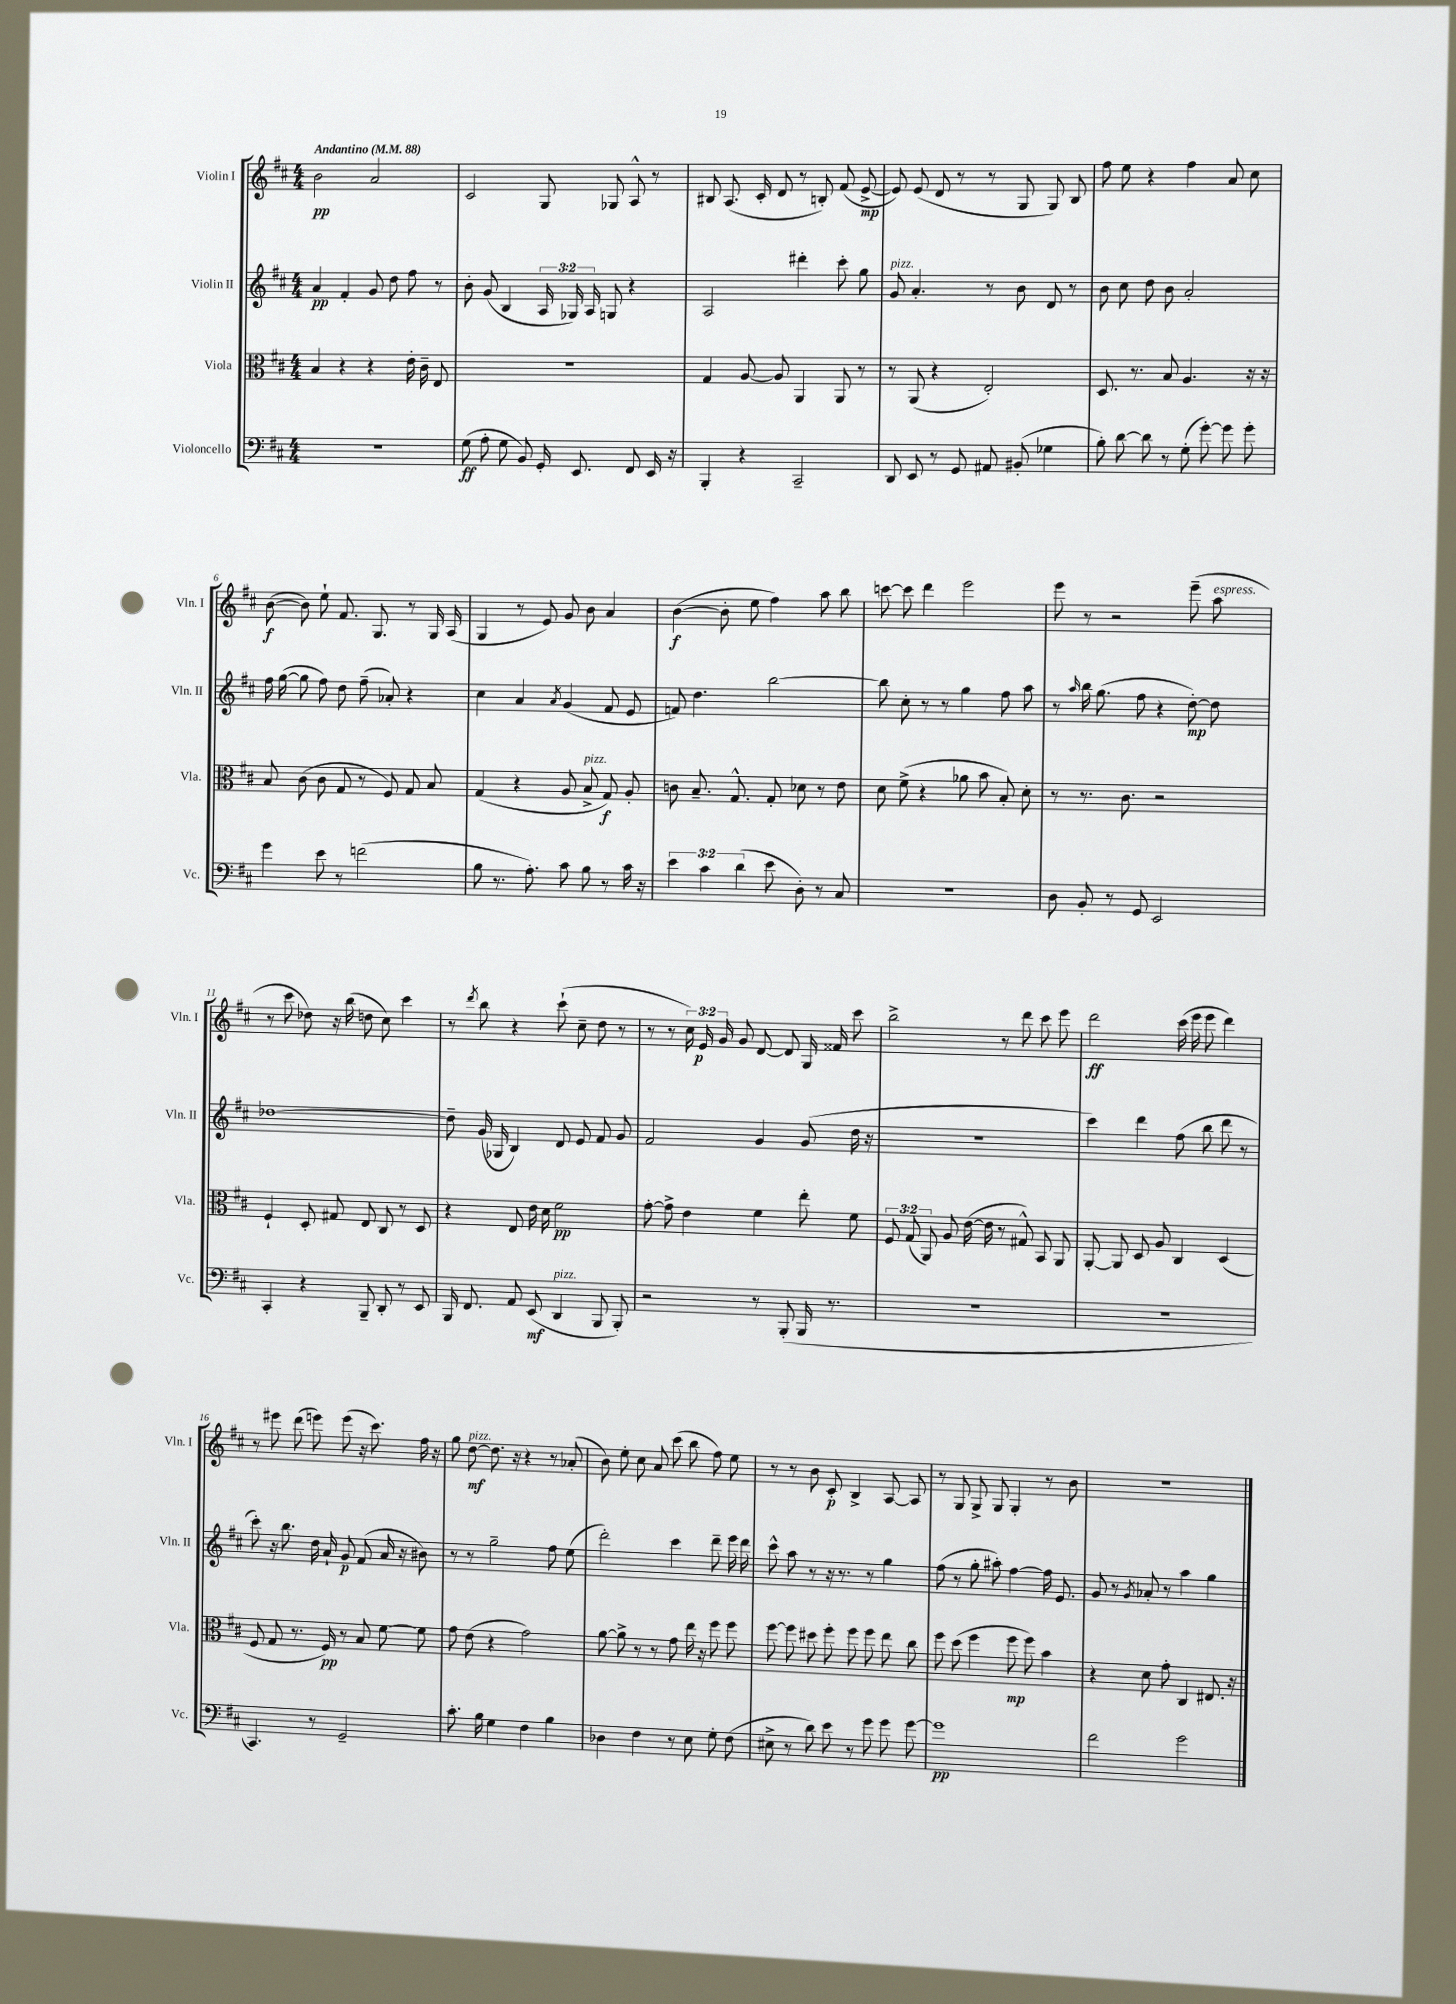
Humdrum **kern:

**kern	**dynam	**kern	**dynam	**kern	**dynam	**kern	**dynam
*part4	*part4	*part3	*part3	*part2	*part2	*part1	*part1
*staff4	*staff4	*staff3	*staff3	*staff2	*staff2	*staff1	*staff1
*I"Violoncello	*	*I"Viola	*	*I"Violin II	*	*I"Violin I	*
*I'Vc.	*	*I'Vla.	*	*I'Vln. II	*	*I'Vln. I	*
*clefF4	*	*clefC3	*	*clefG2	*	*clefG2	*
*k[f#c#]	*	*k[f#c#]	*	*k[f#c#]	*	*k[f#c#]	*
*M4/4	*	*M4/4	*	*M4/4	*	*M4/4	*
*MM88	*	*MM88	*	*MM88	*	*MM88	*
=1	=1	=1	=1	=1	=1	=1	=1
!	!	!	!	!	!	!LO:TX:a:B:t=Andantino	!
1r	.	4B/	.	4a/	pp	2b\	pp
.	.	4r	.	4f#'/	.	.	.
.	.	4r	.	8g/	.	2a/	.
.	.	.	.	8dd\	.	.	.
.	.	16e'\	.	8ff#\	.	.	.
.	.	16c#~\	.	.	.	.	.
.	.	8E/	.	8r	.	.	.
=2	=2	=2	=2	=2	=2	=2	=2
(8G\	ff	1r	.	8b'\	.	2c#/	.
8A'\	.	.	.	(8g/	.	.	.
8G\	.	.	.	4B/	.	.	.
8BB/)	.	.	.	.	.	.	.
16GG'/	.	.	.	24A/	.	8G/	.
.	.	.	.	24G-X/)	.	.	.
8.EE/	.	.	.	.	.	.	.
.	.	.	.	24A/	.	.	.
.	.	.	.	8Gn/	.	8G-X/	.
8FF#/	.	.	.	4r	.	8A^^/	.
16EE/	.	.	.	.	.	8r	.
16r	.	.	.	.	.	.	.
=3	=3	=3	=3	=3	=3	=3	=3
4BBB'/	.	4G/	.	2A/	.	8B#X/	.
.	.	.	.	.	.	(8.A/	.
4r	.	[8A/	.	.	.	.	.
.	.	.	.	.	.	16c#'/	.
.	.	8A/]	.	.	.	8d/	.
2CC#~/	.	4AA/	.	4ddd#X'\	.	8r	.
.	.	.	.	.	.	8Bn'/)	.
.	.	8AA/	.	8ccc#'\	.	(8f#/	.
.	.	8r	.	8gg\	.	[8e^/	mp
=4	=4	=4	=4	=4	=4	=4	=4
!	!	!	!	!LO:TX:a:i:t=pizz.	!	!	!
8DD/	.	8r	.	8g/	.	8e/])	.
8EE/	.	(8AA/	.	4.a'/	.	(8e/	.
8r	.	4r	.	.	.	8d/	.
8GG/	.	.	.	.	.	8r	.
8AA#X/	.	2E'/)	.	8r	.	8r	.
(8BB#X'/	.	.	.	8b\	.	8G/	.
4G-X\	.	.	.	8d/	.	8G/)	.
.	.	.	.	8r	.	8B/	.
=5	=5	=5	=5	=5	=5	=5	=5
8B'\)	.	8.D/	.	8b\	.	8ff#\	.
[8d\	.	.	.	8cc#\	.	8ee\	.
.	.	8.r	.	.	.	.	.
8d\]	.	.	.	8dd\	.	4r	.
8r	.	8B/	.	8b\	.	.	.
(8G'\	.	4.A/	.	2a'/	.	4ff#\	.
[8g'\)	.	.	.	.	.	.	.
8g\]	.	.	.	.	.	8a/	.
8g'\	.	16r	.	.	.	8cc#\	.
.	.	16r	.	.	.	.	.
!!LO:LB:g=z
=6	=6	=6	=6	=6	=6	=6	=6
4g\	.	8B/	.	16ff#\	.	([8b\	f
.	.	.	.	([16gg\	.	.	.
.	.	(8c#\	.	8gg\]	.	8b\])	.
8e\	.	8c#\	.	8ff#\)	.	8ee`\	.
8r	.	8G/	.	8dd\	.	8.f#/	.
(2fn\	.	8r	.	(8ff#~\	.	.	.
.	.	.	.	.	.	8.G/	.
.	.	8F#/)	.	8a-X'/)	.	.	.
.	.	8G/	.	4r	.	8r	.
.	.	8B/	.	.	.	16G/	.
.	.	.	.	.	.	(16A/	.
=7	=7	=7	=7	=7	=7	=7	=7
8B\	.	(4G/	.	4cc#\	.	4G/	.
8.r	.	.	.	.	.	.	.
.	.	4r	.	4a/	.	8r	.
8.A'\)	.	.	.	.	.	.	.
.	.	.	.	.	.	8e/)	.
.	.	.	.	8qa/	.	.	.
8c#\	.	8A/	.	(4g/	.	8g/	.
!	!	!LO:TX:a:i:t=pizz.	!	!	!	!	!
8B\	.	8B^/	.	.	.	8b\	.
8r	.	8G/)	f	8f#/	.	4a/	.
16c#\	.	8A'/	.	8e/	.	.	.
16r	.	.	.	.	.	.	.
=8	=8	=8	=8	=8	=8	=8	=8
6e\	.	8cn\	.	8fn/)	.	([4b\	f
.	.	8.B~/	.	4.dd\	.	.	.
6c#\	.	.	.	.	.	.	.
.	.	.	.	.	.	8b'\]	.
.	.	8.G^^/	.	.	.	.	.
(6d\	.	.	.	.	.	.	.
.	.	.	.	.	.	8ee\	.
8e\	.	8G'/	.	[2bb\	.	4ff#\)	.
8D'\)	.	8d-X\	.	.	.	.	.
8r	.	8r	.	.	.	8aa\	.
8C#/	.	8e\	.	.	.	8bb\	.
=9	=9	=9	=9	=9	=9	=9	=9
1r	.	8d\	.	8bb\]	.	[8cccn\	.
.	.	(8f#^\	.	8cc#'\	.	8ccc\]	.
.	.	4r	.	8r	.	4ddd\	.
.	.	.	.	8r	.	.	.
.	.	8a-X\	.	4gg\	.	2eee\	.
.	.	8b\	.	.	.	.	.
.	.	8B'/)	.	8ff#\	.	.	.
.	.	8d'\	.	8aa\	.	.	.
=10	=10	=10	=10	=10	=10	=10	=10
8D\	.	8r	.	8r	.	8eee\	.
.	.	.	.	16qqaa/	.	.	.
8BB'/	.	8.r	.	16bb\	.	8r	.
.	.	.	.	(8.gg\	.	.	.
8r	.	.	.	.	.	2r	.
.	.	8.c#\	.	.	.	.	.
8GG/	.	.	.	8ff#\	.	.	.
2EE/	.	2r	.	4r	.	.	.
.	.	.	.	[8dd'\)	mp	(8eee~\	.
!	!	!	!	!	!	!LO:TX:a:i:t=espress.	!
.	.	.	.	8dd\]	.	8aa\	.
!!LO:LB:g=z
=11	=11	=11	=11	=11	=11	=11	=11
4CC#'/	.	4F#`/	.	[1dd-X	.	8r	.
.	.	.	.	.	.	8ccc#\	.
4r	.	8D'/	.	.	.	8dd-X\)	.
.	.	8G#X/	.	.	.	16r	.
.	.	.	.	.	.	(16bb\	.
8BBB~/	.	8E/	.	.	.	8ddn\	.
8DD'/	.	8C#/	.	.	.	8cc#\)	.
8r	.	8r	.	.	.	4ccc#\	.
8EE/	.	8D/	.	.	.	.	.
=12	=12	=12	=12	=12	=12	=12	=12
16BBB/	.	4r	.	8dd-~\]	.	8r	.
8.FF#/	.	.	.	.	.	.	.
.	.	.	.	.	.	8qddd/	.
.	.	.	.	(16g/	.	8bb\	.
.	.	.	.	16G-X/	.	.	.
8AA/	.	8E/	.	4B/)	.	4r	.
(8EE/	mf	16e\	.	.	.	.	.
.	.	16d\	.	.	.	.	.
!LO:TX:a:i:t=pizz.	!	!	!	!	!	!	!
4DD/	.	2f#\	pp	8d/	.	(8ccc#`\	.
.	.	.	.	8e/	.	8cc#~\	.
8BBB/	.	.	.	8f#/	.	8dd\	.
8BBB'/)	.	.	.	8g/	.	8r	.
=13	=13	=13	=13	=13	=13	=13	=13
2r	.	[8g'\	.	2f#/	.	8r	.
.	.	8g^\]	.	.	.	8r	.
.	.	4e\	.	.	.	24cc#\)	.
.	.	.	.	.	.	24e/	p
.	.	.	.	.	.	24g/	.
.	.	.	.	.	.	8g/	.
8r	.	4f#\	.	4g/	.	[8d/	.
(8BBB'/	.	.	.	.	.	8d/]	.
16BBB/	.	8ee'\	.	(8g/	.	16G/	.
8.r	.	.	.	.	.	16f##X/	.
.	.	8f#\	.	16dd\	.	8ccc#\	.
.	.	.	.	16r	.	.	.
=14	=14	=14	=14	=14	=14	=14	=14
1r	.	12F#/	.	1r	.	2bb^\	.
.	.	(12G/	.	.	.	.	.
.	.	12AA/)	.	.	.	.	.
.	.	8A/	.	.	.	.	.
.	.	([16e\	.	.	.	.	.
.	.	16e\]	.	.	.	.	.
.	.	8r	.	.	.	8r	.
.	.	8G#X^^/)	.	.	.	8ddd\	.
.	.	8BB/	.	.	.	8ccc#\	.
.	.	8AA/	.	.	.	8eee\	.
=15	=15	=15	=15	=15	=15	=15	=15
1r	.	[8AA'/	.	4ccc#\)	.	2ddd\	ff
.	.	8AA/]	.	.	.	.	.
.	.	8D/	.	4ddd\	.	.	.
.	.	8A/	.	.	.	.	.
.	.	4C#/	.	(8ff#\	.	(16ccc#\	.
.	.	.	.	.	.	16eee\	.
.	.	.	.	8bb\	.	8eee\	.
.	.	(4D/	.	8ddd\	.	4ddd\)	.
.	.	.	.	8r	.	.	.
!!LO:LB:g=z
=16	=16	=16	=16	=16	=16	=16	=16
4.CC#/)	.	8F#/	.	8ccc#'\)	.	8r	.
.	.	8G/	.	16r	.	8eee#X\	.
.	.	.	.	8.bb\	.	.	.
.	.	8.r	.	.	.	(8ddd\	.
8r	.	.	.	16dd\	.	8eeen\)	.
.	.	16F#/)	pp	16a`/	.	.	.
2GG~/	.	8r	.	8g/	p	(8eee\	.
.	.	8B/	.	(8f#/	.	16r	.
.	.	.	.	.	.	8.ccc#\)	.
.	.	[8f#\	.	16a/	.	.	.
.	.	.	.	16r	.	.	.
.	.	8f#\]	.	8b#X\)	.	16ff#\	.
.	.	.	.	.	.	16r	.
=17	=17	=17	=17	=17	=17	=17	=17
8.c#'\	.	8g\	.	8r	.	8gg\	.
!	!	!	!	!	!	!LO:TX:a:i:t=pizz.	!
.	.	(8e\	.	8r	.	[8dd\	mf
16B\	.	.	.	.	.	.	.
4G\	.	4r	.	2gg~\	.	8.dd\]	.
.	.	.	.	.	.	16r	.
4F#\	.	2g\)	.	.	.	4r	.
4B\	.	.	.	8ff#\	.	8r	.
.	.	.	.	(8ee\	.	(8a-X'/	.
=18	=18	=18	=18	=18	=18	=18	=18
4D-X\	.	[8a\	.	2ddd'\)	.	8b\)	.
.	.	8a^\]	.	.	.	8ee'\	.
4F#\	.	8r	.	.	.	8cc#\	.
.	.	8r	.	.	.	8a/	.
8r	.	8g\	.	4ccc#\	.	(8ccc#\	.
8E\	.	16ee\	.	.	.	8bb\	.
.	.	16r	.	.	.	.	.
8G'\	.	8ff#\	.	8ddd~\	.	8ff#\)	.
(8F#\	.	8ff#\	.	16eee\	.	8ee\	.
.	.	.	.	16ddd\	.	.	.
=19	=19	=19	=19	=19	=19	=19	=19
8E#X^\	.	[8ff#\	.	8ccc#^^\	.	8r	.
8r	.	8ff#\]	.	8aa\	.	8r	.
8d\)	.	8dd#X\	.	8r	.	8b\	.
8e\	.	8ff#'\	.	16r	.	8c#'/	p
.	.	.	.	8.r	.	.	.
8r	.	8ff#\	.	.	.	4B^/	.
8g\	.	8ff#\	.	8r	.	.	.
8g\	.	8ee\	.	4gg\	.	[8A/	.
[8g\	.	8cc#\	.	.	.	8A/]	.
=20	=20	=20	=20	=20	=20	=20	=20
1g]	pp	8ff#\	.	(8ff#\	.	8r	.
.	.	(8dd\	.	8r	.	8G/	.
.	.	4ff#\	.	8gg'\	.	8G^/	.
.	.	.	.	8aa#X'\)	.	8G/	.
.	.	8ff#\	mp	[4ff#\	.	4G'/	.
.	.	8ff#\)	.	.	.	.	.
.	.	4b\	.	16ff#\]	.	8r	.
.	.	.	.	8.e/	.	.	.
.	.	.	.	.	.	8b\	.
=21	=21	=21	=21	=21	=21	=21	=21
2f#\	.	4r	.	8g/	.	1r	.
.	.	.	.	8r	.	.	.
.	.	.	.	8qg/	.	.	.
.	.	8d\	.	8a-X'/	.	.	.
.	.	8g'\	.	8r	.	.	.
2g\	.	4C#/	.	4aa\	.	.	.
.	.	8.E#X/	.	4gg\	.	.	.
.	.	16r	.	.	.	.	.
==	==	==	==	==	==	==	==
*-	*-	*-	*-	*-	*-	*-	*-
